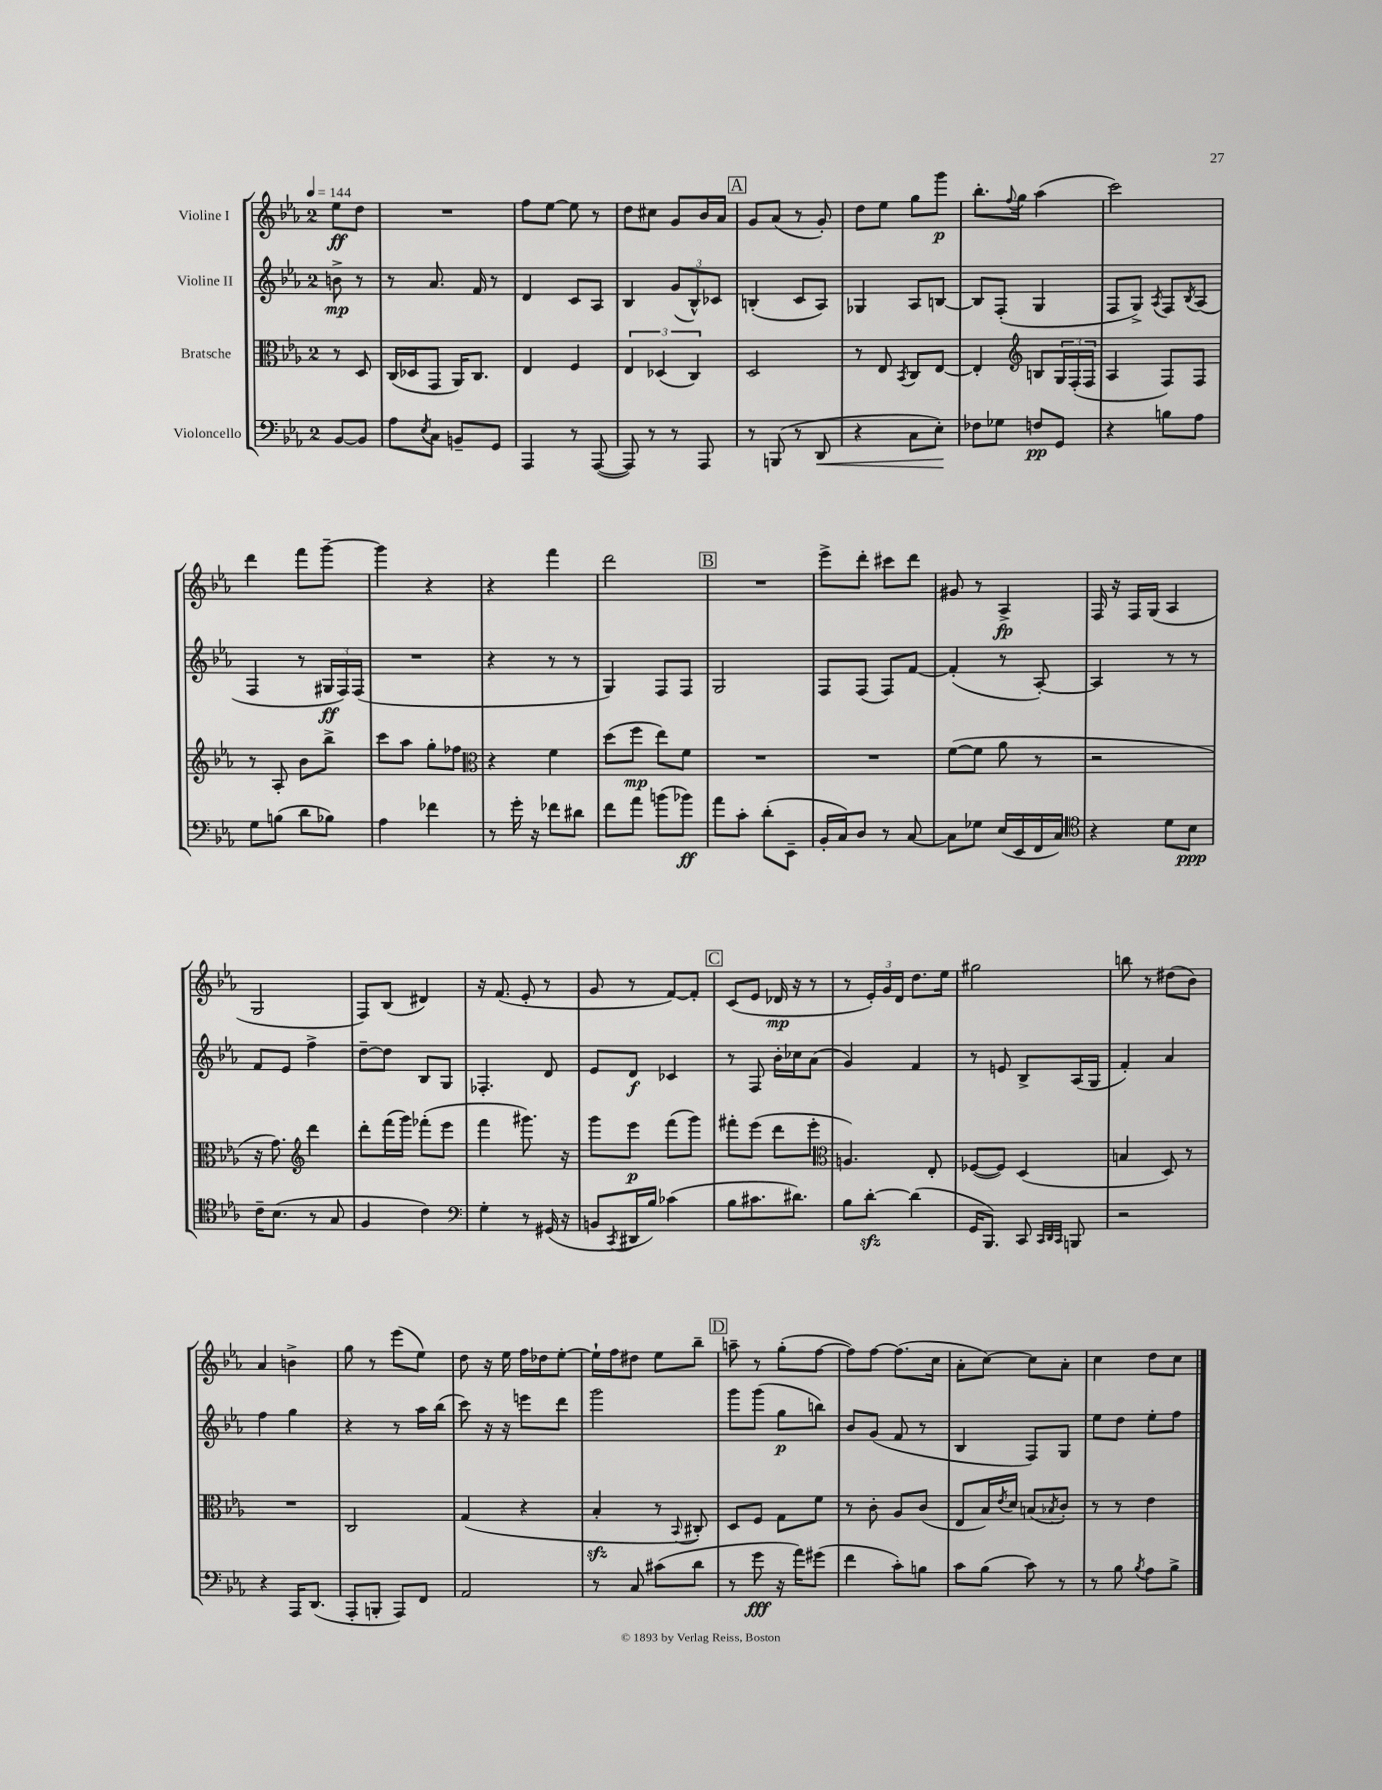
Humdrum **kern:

**kern	**dynam	**kern	**dynam	**kern	**dynam	**kern	**dynam
*part4	*part4	*part3	*part3	*part2	*part2	*part1	*part1
*staff4	*staff4	*staff3	*staff3	*staff2	*staff2	*staff1	*staff1
*I"Violoncello	*	*I"Bratsche	*	*I"Violine II	*	*I"Violine I	*
*clefF4	*	*clefC3	*	*clefG2	*	*clefG2	*
*k[b-e-a-]	*	*k[b-e-a-]	*	*k[b-e-a-]	*	*k[b-e-a-]	*
*M2/4	*	*M2/4	*	*M2/4	*	*M2/4	*
*MM144	*	*MM144	*	*MM144	*	*MM144	*
=	=	=	=	=	=	=	=
[8BB-/L	.	8r	.	8bn^\	mp	8ee-\L	ff
8BB-/J]	.	8D/	.	8r	.	8dd\J	.
=1	=1	=1	=1	=1	=1	=1	=1
8A-\L	.	(16C/LL	.	8r	.	2r	.
.	.	16D-X/J	.	.	.	.	.
8qE-/	.	.	.	.	.	.	.
8C\J	.	8GG/J	.	8.a-/	.	.	.
8BBn~/L	.	16AA-/KL)	.	.	.	.	.
.	.	8.C/J	.	16f/	.	.	.
8GG/J	.	.	.	8r	.	.	.
=2	=2	=2	=2	=2	=2	=2	=2
4AAA-/	.	4E-/	.	4d/	.	8ff\L	.
.	.	.	.	.	.	[8ee-\J	.
8r	.	4F/	.	8c/L	.	8ee-\]	.
([8AAA-/	.	.	.	8A-/J	.	8r	.
=3	=3	=3	=3	=3	=3	=3	=3
8AAA-/])	.	6E-/	.	4B-/	.	8dd\L	.
8r	.	.	.	.	.	8cc#X\J	.
.	.	(6D-X/	.	.	.	.	.
8r	.	.	.	(12g/L	.	8g/L	.
.	.	6C/)	.	12B-^^/)	.	.	.
8AAA-/	.	.	.	.	.	16b-/L	.
.	.	.	.	12c-X/J	.	.	.
.	.	.	.	.	.	16a-/JJ	.
!!LO:REH:place=s1:t=A
=4	=4	=4	=4	=4	=4	=4	=4
8r	.	2D/	.	(4Bn'/	.	8g/L	.
(8BBBn/	.	.	.	.	.	(8a-/J	.
8r	.	.	.	8c/L	.	8r	.
!	!LO:HP:b	!	!	!	!	!	!
8DD/	<	.	.	8A-/J)	.	8g'/)	.
=5	=5	=5	=5	=5	=5	=5	=5
4r	.	8r	.	4G-X/	.	8dd\L	.
.	.	8E-/	.	.	.	8ee-\J	.
.	.	8qBB-/	.	.	.	.	.
8C\L	.	8C/L	.	8A-/L	.	8gg\L	.
8E-'\J)	.	[8E-/J	.	[8Bn/J	.	8ggg\J	p
.	[	.	.	.	.	.	.
=6	=6	=6	=6	=6	=6	=6	=6
8F-X\L	.	4E-'/]	.	8B/L]	.	8.bb-'\L	.
8G-X\J	.	.	.	(8F'/J	.	.	.
.	.	.	.	.	.	8qqff/	.
.	.	.	.	.	.	16gg\Jk	.
*	*	*clefG2	*	*	*	*	*
8Fn/L	pp	8Bn/L	.	4G/	.	(4aa-\	.
8GG/J	.	24G/L	.	.	.	.	.
.	.	(24F'/	.	.	.	.	.
.	.	24F/JJ	.	.	.	.	.
=7	=7	=7	=7	=7	=7	=7	=7
4r	.	4A-/	.	8F/L	.	2ccc\)	.
.	.	.	.	8G^/J)	.	.	.
.	.	.	.	8qA-/	.	.	.
8Bn\L	.	8F/L)	.	8F/L	.	.	.
.	.	.	.	8qB-/	.	.	.
8A-\J	.	8F/J	.	(8A-/J	.	.	.
!!LO:LB:g=z
=8	=8	=8	=8	=8	=8	=8	=8
8G\L	.	8r	.	4F/	.	4ddd\	.
(8Bn\J	.	8A-'/	.	.	.	.	.
8d\L	.	8b-\L	.	8r	.	8fff\L	.
8B-X\J)	.	8bb-^\J	.	24G#X/LL	ff	[8ggg~\J	.
.	.	.	.	24F/)	.	.	.
.	.	.	.	(24F/JJ	.	.	.
=9	=9	=9	=9	=9	=9	=9	=9
4A-\	.	8ccc\L	.	2r	.	4ggg\]	.
.	.	8aa-\J	.	.	.	.	.
4f-X\	.	8gg'\L	.	.	.	4r	.
.	.	8ff-X\J	.	.	.	.	.
=10	=10	=10	=10	=10	=10	=10	=10
*	*	*clefC3	*	*	*	*	*
8r	.	4r	.	4r	.	4r	.
16g'\	.	.	.	.	.	.	.
16r	.	.	.	.	.	.	.
8f-X\L	.	4f\	.	8r	.	4fff\	.
8d#X\J	.	.	.	8r	.	.	.
=11	=11	=11	=11	=11	=11	=11	=11
8f\L	.	(8dd\L	.	4G/)	.	2ddd\	.
8a-\J	.	8ff\J	mp	.	.	.	.
(8bn\L	.	8ee-\L)	.	8F/L	.	.	.
8b-X\J)	ff	8f\J	.	8F/J	.	.	.
!!LO:REH:place=s1:t=B
=12	=12	=12	=12	=12	=12	=12	=12
8a-\L	.	2r	.	2G/	.	2r	.
8c'\J	.	.	.	.	.	.	.
(8d'\L	.	.	.	.	.	.	.
8EE-~\J	.	.	.	.	.	.	.
=13	=13	=13	=13	=13	=13	=13	=13
16BB-'/LL	.	2r	.	8F/L	.	8eee-^\L	.
16C/J)	.	.	.	.	.	.	.
8D/J	.	.	.	(8F/J	.	8ddd'\J	.
8r	.	.	.	8F/L)	.	8ccc#X\L	.
[8C/	.	.	.	[8f/J	.	8ddd\J	.
=14	=14	=14	=14	=14	=14	=14	=14
8C\L]	.	([8f\L	.	(4f'/]	.	8g#X/	.
8G-X\J	.	8f\J]	.	.	.	8r	.
(16E-/LL	.	8a-\	.	8r	.	4A-^/	fp
16EE-/	.	.	.	.	.	.	.
16FF/	.	8r	.	[8A-'/)	.	.	.
16C/JJ)	.	.	.	.	.	.	.
=15	=15	=15	=15	=15	=15	=15	=15
*clefC4	*	*	*	*	*	*	*
4r	.	2r	.	4A-/]	.	16F/	.
.	.	.	.	.	.	16r	.
.	.	.	.	.	.	16F/LL	.
.	.	.	.	.	.	(16G/JJ	.
8d\L	.	.	.	8r	.	4A-/	.
8B-\J	ppp	.	.	8r	.	.	.
!!LO:LB:g=z
=16	=16	=16	=16	=16	=16	=16	=16
16c~\KL	.	16r	.	8f/L	.	2G/	.
(8.B-\J	.	8.g\)	.	.	.	.	.
.	.	.	.	8e-/J	.	.	.
*	*	*clefG2	*	*	*	*	*
8r	.	4ddd\	.	4ff^\	.	.	.
8G/	.	.	.	.	.	.	.
=17	=17	=17	=17	=17	=17	=17	=17
4F/	.	8ddd'\L	.	[8dd~\L	.	8F/L)	.
.	.	(16fff\L	.	8dd\J]	.	(8B-/J	.
.	.	16ggg\JJ)	.	.	.	.	.
4c\)	.	(8fff-X'\L	.	8B-/L	.	4d#X/)	.
.	.	8eee-\J	.	8G/J	.	.	.
=18	=18	=18	=18	=18	=18	=18	=18
*clefF4	*	*	*	*	*	*	*
4G'\	.	4fff\	.	4.F-X'/	.	16r	.
.	.	.	.	.	.	(8.f/	.
8r	.	8.ggg#X\)	.	.	.	8e-'/	.
(16GG#X/	.	.	.	8d/	.	8r	.
16r	.	16r	.	.	.	.	.
=19	=19	=19	=19	=19	=19	=19	=19
8BBn/L	.	8ggg\L	.	8e-/L	.	8g/	.
8qCC/	.	.	.	.	.	.	.
16DD#X/L	.	8eee-\J	p	8d/J	f	8r	.
16B-/JJ)	.	.	.	.	.	.	.
(4c-X\	.	(8fff\L	.	4c-X/	.	[8f/L)	.
.	.	8ggg\J)	.	.	.	8f'/J]	.
!!LO:REH:place=s1:t=C
=20	=20	=20	=20	=20	=20	=20	=20
8B-\L	.	8fff#X'\L	.	8r	.	(8c/L	.
8.c#X\	.	(8eee-\J	.	8F/	.	8e-/J	.
.	.	8ddd\L	.	16b-'\LL	.	16d-X/	mp
8.d#X\J)	.	.	.	16cc-X\J	.	16r	.
.	.	8eee-'\J	.	(8a-\J	.	8r	.
=21	=21	=21	=21	=21	=21	=21	=21
*	*	*clefC3	*	*	*	*	*
8B-\L	.	4.An/)	.	4g/)	.	8r	.
[8dzz'\J	.	.	.	.	.	24e-'/LL)	.
.	.	.	.	.	.	24g/	.
.	.	.	.	.	.	24d/JJ	.
(4d\]	.	.	.	4f/	.	8.dd\L	.
.	.	8E-'/	.	.	.	.	.
.	.	.	.	.	.	16ee-\Jk	.
=22	=22	=22	=22	=22	=22	=22	=22
16GG/KL	.	([8F-X/L	.	8r	.	2gg#X\	.
8.BBB-/J)	.	.	.	.	.	.	.
.	.	8F-/J])	.	8en/	.	.	.
8CC/	.	(4D/	.	8B-^/L	.	.	.
32qqCC/LLL	.	.	.	.	.	.	.
32qqDD/	.	.	.	.	.	.	.
32qqCC/JJJ	.	.	.	.	.	.	.
8BBBn/	.	.	.	(16A-/L	.	.	.
.	.	.	.	16G/JJ	.	.	.
=23	=23	=23	=23	=23	=23	=23	=23
2r	.	4Bn/	.	4f'/)	.	8bbn\	.
.	.	.	.	.	.	8r	.
.	.	8D/)	.	4a-/	.	(8dd#X\L	.
.	.	8r	.	.	.	8b-\J)	.
!!LO:LB:g=z
=24	=24	=24	=24	=24	=24	=24	=24
4r	.	2r	.	4ff\	.	4a-/	.
16AAA-/KL	.	.	.	4gg\	.	4bn^\	.
(8.DD/J	.	.	.	.	.	.	.
=25	=25	=25	=25	=25	=25	=25	=25
8AAA-'/L	.	2C/	.	4r	.	8gg\	.
8BBBn'/J	.	.	.	.	.	8r	.
8AAA-/L)	.	.	.	8r	.	(8eee-\L	.
8FF/J	.	.	.	16aa-\LL	.	8ee-\J)	.
.	.	.	.	(16bb-\JJ	.	.	.
=26	=26	=26	=26	=26	=26	=26	=26
2AA-/	.	(4G/	.	8ccc\)	.	8dd\	.
.	.	.	.	16r	.	16r	.
.	.	.	.	16r	.	16ee-\	.
.	.	4r	.	8eeen\L	.	16ff\LL	.
.	.	.	.	.	.	16dd-X\J	.
.	.	.	.	8ddd\J	.	[8ee-'\J	.
=27	=27	=27	=27	=27	=27	=27	=27
8r	.	4B-zz'/	.	2ggg\	.	16ee-`\LL]	.
.	.	.	.	.	.	16ff\J	.
8C/	.	.	.	.	.	8dd#X\J	.
(8c#X\L	.	8r	.	.	.	8ee-\L	.
.	.	8qqBB-/	.	.	.	.	.
8d\J	.	8C#X'/)	.	.	.	8bb-~\J	.
!!LO:REH:place=s1:t=D
=28	=28	=28	=28	=28	=28	=28	=28
8r	.	8D/L	.	8ggg\L	.	8aan~\	.
8g\	fff	8F/J	.	(8ggg\J	.	8r	.
16r	.	8G\L	.	8gg\L	p	(8gg'\L	.
16a-\KL)	.	.	.	.	.	.	.
(8g#X\J	.	8f\J	.	8bbn\J)	.	[8ff\J	.
=29	=29	=29	=29	=29	=29	=29	=29
4f\	.	8r	.	8b-/L	.	8ff\L])	.
.	.	8c'\	.	(8g/J	.	[8ff\J	.
8c'\L)	.	8A-/L	.	8f/	.	(8.ff\L]	.
8Bn\J	.	(8c/J	.	8r	.	.	.
.	.	.	.	.	.	16cc\Jk	.
=30	=30	=30	=30	=30	=30	=30	=30
8c\L	.	8E-/L	.	4B-/	.	8a-'\L	.
(8B-\J	.	16B-/L)	.	.	.	[8cc\J)	.
.	.	8qe-/	.	.	.	.	.
.	.	16d/JJ	.	.	.	.	.
8c\)	.	(8Bn/L	.	8F/L)	.	8cc\L]	.
.	.	8qB-X/	.	.	.	.	.
8r	.	8c'/J)	.	8G/J	.	8a-'\J	.
=31	=31	=31	=31	=31	=31	=31	=31
8r	.	8r	.	8ee-\L	.	4cc\	.
8B-\	.	8r	.	8dd\J	.	.	.
8qB-/	.	.	.	.	.	.	.
8A-\L	.	4e-\	.	8ee-'\L	.	8dd\L	.
8B-^\J	.	.	.	8ff\J	.	8cc\J	.
==	==	==	==	==	==	==	==
*-	*-	*-	*-	*-	*-	*-	*-
